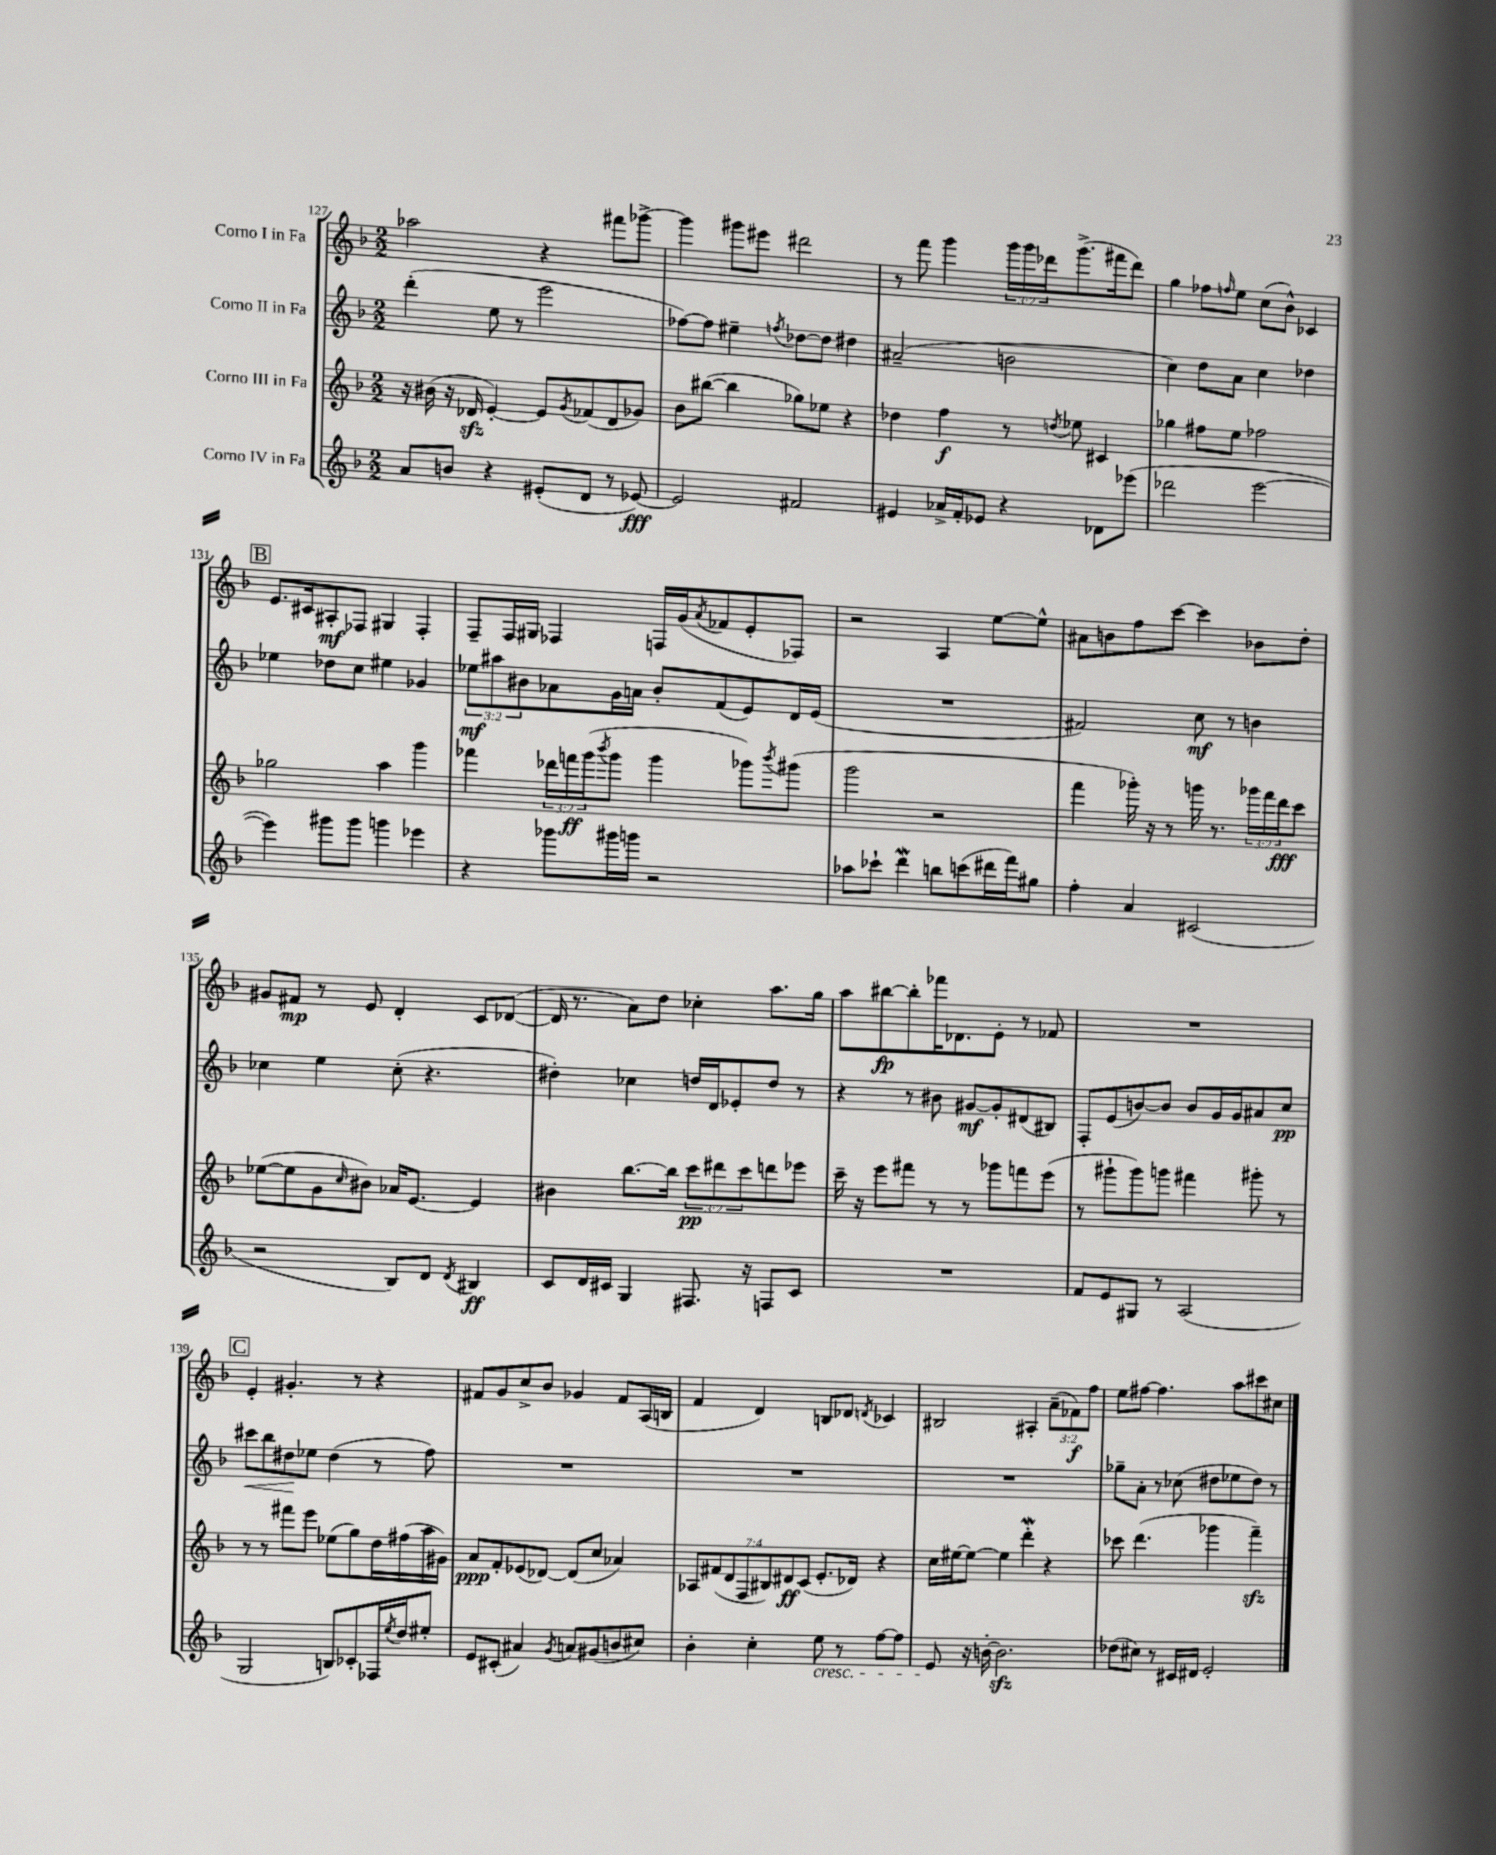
<<
\new StaffGroup <<
\new Staff = "s0" \with { instrumentName = "Corno I in Fa" } {
    \clef treble \key f \major \numericTimeSignature \time 2/2 \override Staff.TupletNumber.text = #tuplet-number::calc-fraction-text
    aes''2 r4 fis'''8 ges'''8~-> |
    ges'''4 gis'''8 eis'''8 dis'''2 |
    r8 f'''8 g'''4 \tuplet 3/2 { g'''16 g'''16 des'''16 } g'''8.->( fis'''16 des'''8) |
    g''4 fes''8 \grace { f''16 } e''8 c''8( bes'8-^) ces'4 |
    \mark \markup { \box "B" } e'8. cis'16 ais8-.\mf fes8 gis4 fes4-. |
    f8-- f16 gis16 fes4 f16 g'16( \acciaccatura { a'8 } fes'8 e'8-. fes8) |
    r2 a4 e''8~ e''8-^ |
    ais'8 b'8 f''8 c'''8~ c'''4 bes'8 d''8-. |
    gis'8 fis'8\mp r8 e'8 d'4-. c'8 des'8~( |
    des'16 r8. a'8) d''8 ces''4-. a''8. g''16 |
    a''8 bis''8~\fp bis''8-. fes'''16 des'8. e'8-. r8 fes'8 |
    R1 |
    \mark \markup { \box "C" } e'4-. gis'4.-. r8 r4 |
    fis'8 g'8 c''8-> bes'8 ges'4 fis'8 a16( b16 |
    f'4 d'4) b8 des'8 \acciaccatura { d'8 } ces'4 |
    bis2 ais4-. \tuplet 3/2 { a'8--( fes'8\f) f''8 } |
    e''8 fis''8~ fis''4. a''8 cis'''8 cis''8 \bar "|." |
}
\new Staff = "s1" \with { instrumentName = "Corno II in Fa" } {
    \clef treble \key f \major \numericTimeSignature \time 2/2 \override Staff.TupletNumber.text = #tuplet-number::calc-fraction-text
    d'''4-.( e''8 r8 e'''2 |
    fes''8~) fes''8 eis''4-- \acciaccatura { f''8 } des''8~ des''8 dis''4 |
    ais'2--( b'2 |
    c''4) d''8 a'8 c''4 des''4 |
    \mark \markup { \box "B" } ees''4 des''8 c''8 eis''4 ges'4 |
    \tuplet 3/2 { ees''8\mf ais''8 bis'8 } aes'8 g'16 a'16 bis'8-. f'8( e'8) d'16 e'16( |
    R1 |
    fis'2) c''8\mf r8 b'4 |
    ces''4 e''4 ces''8-.( r4. |
    dis''4-.) ces''4 d''16 d'16 ees'8-. d''8 r8 |
    r4 r8 bis'8 gis'8~\mf gis'8-. dis'8( bis8) |
    f8-. e'8( b'8~) b'8 b'8 g'16 g'16 ais'8 c''8\pp |
    \mark \markup { \box "C" } cis'''8\< bes''8 dis''8\! ees''8 dis''4( r8 f''8) |
    R1 |
    R1 |
    R1 |
    ges''8-- a'8-. r8 ces''8( dis''8 ees''8 dis''8) r8 \bar "|." |
}
\new Staff = "s2" \with { instrumentName = "Corno III in Fa" } {
    \clef treble \key f \major \numericTimeSignature \time 2/2 \override Staff.TupletNumber.text = #tuplet-number::calc-fraction-text
    r16 bis'16( r16 des'16\sfz e'4~-.) e'8 \acciaccatura { g'8 } fes'8( des'8 ges'8) |
    bes'8 bis''8~( bis''4 ges''8) ees''8 r4 |
    des''4 f''4\f r8 \acciaccatura { d''8 } ees''8 cis'4 |
    ges''4 fis''8 e''8 fes''2 |
    \mark \markup { \box "B" } ges''2 a''4 g'''4 |
    fes'''4 \tuplet 3/2 { des'''16 f'''16\ff g'''16( } \acciaccatura { bes'''8 } g'''8 g'''4 ges'''8) \acciaccatura { bes'''8 } gis'''8( |
    g'''2 r2 |
    f'''4 ges'''16-.) r16 r8 g'''16 r8. \tuplet 3/2 { ges'''16 f'''16 d'''16\fff } c'''8 |
    ees''8~( ees''8 g'8 \grace { c''16 } bis'8) aes'16 e'8.~ e'4 |
    bis'4 bes''8.~ bes''16 \tuplet 3/2 { c'''8\pp dis'''8 c'''8 } d'''8 ees'''8 |
    c'''16-- r16 e'''8 fis'''8 r8 r8 ges'''8 f'''8 e'''8( |
    r8 gis'''8-! gis'''8) g'''8 fis'''4 gis'''8-. r8 |
    \mark \markup { \box "C" } r8 r8 fis'''8 e'''8 ees''8( g''8) d''16 fis''16( a''16 gis'16) |
    a'8\ppp f'8-. ees'8( des'8~) des'8( c''8 aes'4) |
    \tuplet 7/4 { aes8 fis'8( d'8 f8 bis8) dis'8\ff c'8( } e'8.-. des'16) r4 |
    c''16 eis''16~ eis''8~ eis''4 d'''4-.\mordent r4 |
    ces'''8 d'''4.( ges'''4 f'''4--\sfz) \bar "|." |
}
\new Staff = "s3" \with { instrumentName = "Corno IV in Fa" } {
    \clef treble \key f \major \numericTimeSignature \time 2/2
    a'8 b'8 r4 eis'8-.( d'8 r8 ees'8~\fff) |
    ees'2 fis'2 |
    eis'4 aes'16-> f'16-. ees'8 r4 des'8 ees'''8( |
    des'''2 e'''2~ |
    \mark \markup { \box "B" } e'''4) gis'''8 gis'''8 g'''4 ees'''4 |
    r4 ges'''8 gis'''16 g'''16 r2 |
    aes''8 ces'''8-! d'''4\mordent b''8 c'''8( dis'''16 f'''16) gis''8 |
    f''4-. a'4 cis'2( |
    r2 bes8) d'8 \acciaccatura { d'8 } bis4\ff |
    c'8 d'16 cis'16 g4 fis8. r16 f8 cis'8 |
    R1 |
    f'8 e'8 gis8 r8 a2( |
    \mark \markup { \box "C" } g2 b8) ces'8-. fes16 \acciaccatura { e''8 } d''16 eis''8-. |
    e'8 cis'8-.( ais'4) \acciaccatura { g'8 } a'8 gis'8( b'8 cis''8) |
    bes'4-. c''4-. e''8\cresc r8 f''8~ f''8 |
    e'8\! r16 b'16~-. b'2.\sfz |
    des''8( cis''8) r8 cis'16 dis'16 e'2-. \bar "|." |
}
>>
>>
\layout { \context { \Score currentBarNumber = #127 } }
